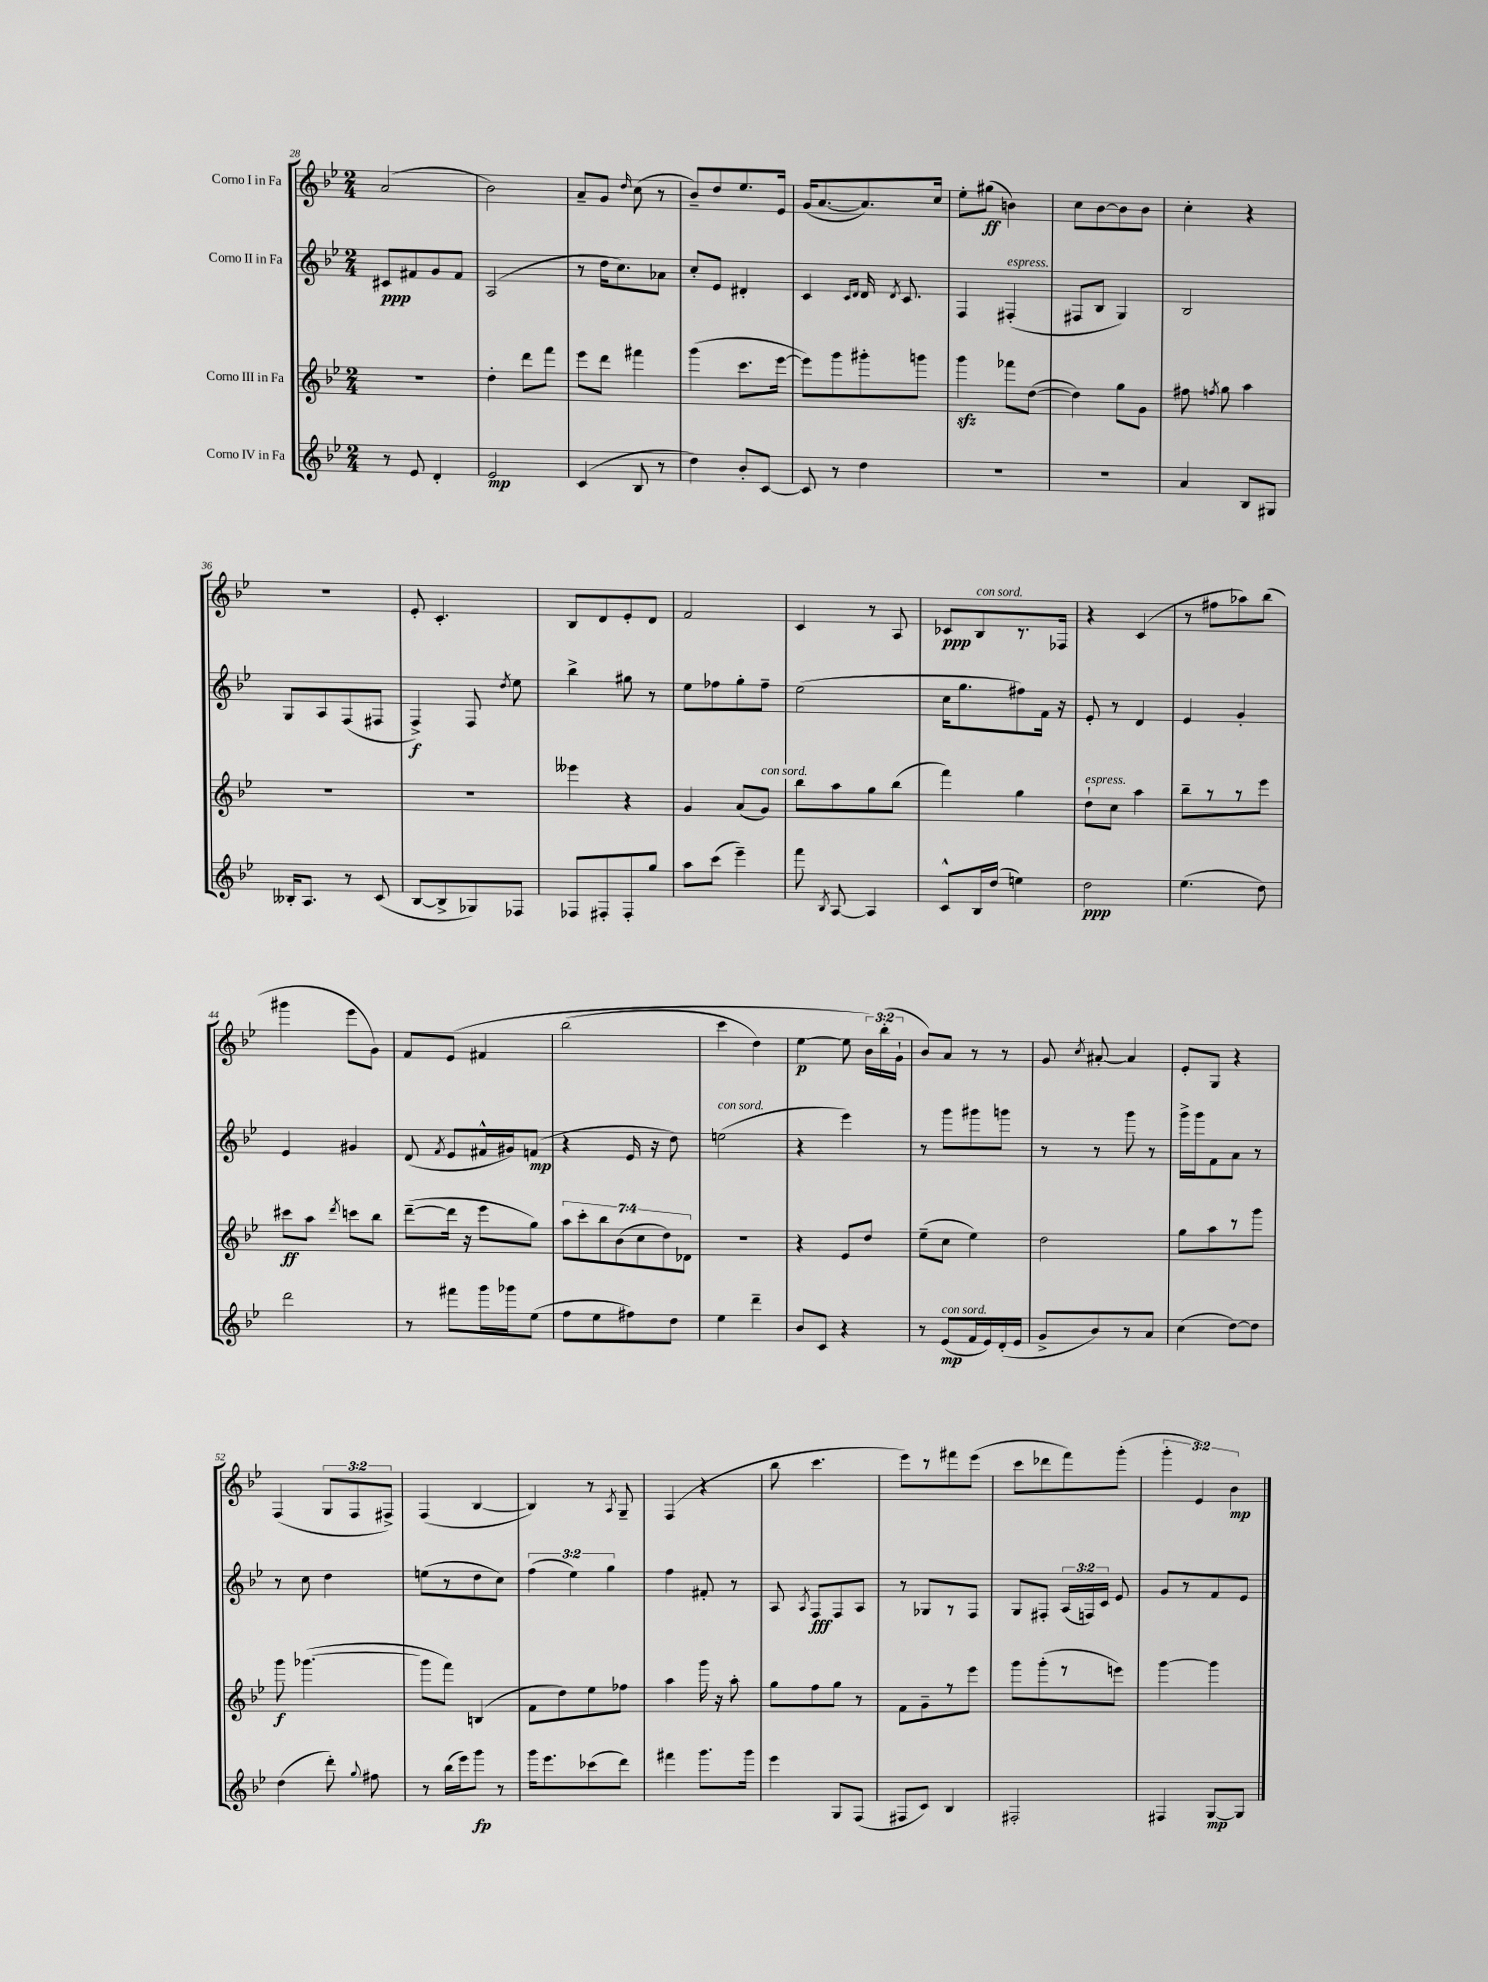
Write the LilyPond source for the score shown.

<<
\new StaffGroup <<
\new Staff = "s0" \with { instrumentName = "Corno I in Fa" } {
    \clef treble \key bes \major \numericTimeSignature \time 2/4 \override Staff.TupletNumber.text = #tuplet-number::calc-fraction-text
    \autoBeamOff a'2( |
    bes'2) |
    a'8[-- g'8] \grace { d''16 } c''8( r8 |
    bes'8[--) d''8 ees''8. ees'16] |
    g'16[( a'8.~ a'8.) c''16] |
    ees''8[-. gis''8]\ff( b'4) |
    c''8[ bes'8~ bes'8 bes'8] |
    c''4-. r4 |
    r2 |
    ees'8-. c'4.-. |
    bes8[ d'8 ees'8-. d'8] |
    f'2 |
    c'4 r8 a8 |
    ces'8[\ppp bes8^\markup { \italic "con sord." } r8. fes16] |
    r4 c'4( |
    r8 fis''8[ aes''8) bes''8]( |
    gis'''4 ees'''8[ g'8]) |
    f'8[ ees'8]\( fis'4 |
    bes''2( |
    c'''4 d''4) |
    ees''4~\p ees''8 \tuplet 3/2 { bes'16[\) bes''16-.( g'16]-! } |
    bes'8[) a'8] r8 r8 |
    g'8 \acciaccatura { c''8 } ais'8~-. ais'4 |
    ees'8[-. g8] r4 |
    f4( \tuplet 3/2 { g8[ f8 fis8]->) } |
    f4( bes4~ |
    bes4) r8 \acciaccatura { a8 } g8-- |
    f4( r4 |
    bes''8 c'''4. |
    ees'''8[) r8 fis'''8 ees'''8]( |
    c'''8[ des'''8 f'''8) g'''8]-.( |
    \tuplet 3/2 { g'''4-. ees'4) bes'4\mp } \bar "|." |
}
\new Staff = "s1" \with { instrumentName = "Corno II in Fa" } {
    \clef treble \key bes \major \numericTimeSignature \time 2/4 \override Staff.TupletNumber.text = #tuplet-number::calc-fraction-text
    \autoBeamOff cis'8[\ppp fis'8 g'8 fis'8] |
    a2( |
    r8 d''16[ c''8.) aes'8] |
    c''8[-. ees'8] dis'4-. |
    c'4 \grace { c'16[ d'16] } d'16 \acciaccatura { d'8 } c'8. |
    f4 fis4-.^\markup { \italic "espress." }( |
    fis8[ bes8] g4) |
    bes2 |
    g8[ a8 f8( fis8] |
    f4->\f) f8 \acciaccatura { d''8 } ees''8 |
    bes''4-> gis''8 r8 |
    ees''8[ fes''8 g''8-. fes''8]-- |
    ees''2( |
    c''16[ g''8. fis''8) f'16] r16 |
    ees'8-. r8 d'4 |
    ees'4 g'4-. |
    ees'4 gis'4 |
    d'8( \acciaccatura { f'8 } ees'8[ fis'16-^ gis'16) f'8]\mp( |
    r4 ees'16 r16 d''8) |
    e''2^\markup { \italic "con sord." }( |
    r4 ees'''4) |
    r8 g'''8[ gis'''8 g'''8] |
    r8 r8 g'''8 r8 |
    g'''16[-> g'''16 f'8 a'8] r8 |
    r8 c''8 d''4 |
    e''8[( r8 d''8 c''8]) |
    \tuplet 3/2 { f''4( ees''4) g''4 } |
    f''4 fis'8-. r8 |
    a8 \acciaccatura { a8 } f8[\fff f8 a8] |
    r8 ges8[ r8 f8] |
    g8[ fis8]-. \tuplet 3/2 { a16[( f16) c'16] } ees'8 |
    g'8[ r8 f'8 ees'8] \bar "|." |
}
\new Staff = "s2" \with { instrumentName = "Corno III in Fa" } {
    \clef treble \key bes \major \numericTimeSignature \time 2/4 \override Staff.TupletNumber.text = #tuplet-number::calc-fraction-text
    \autoBeamOff R2 |
    d''4-. d'''8[ f'''8] |
    ees'''8[ d'''8] fis'''4 |
    g'''4( c'''8.[ ees'''16]~ |
    ees'''8[) g'''8 gis'''8-. g'''8] |
    g'''4\sfz fes'''8[ d''8]~( |
    d''4) g''8[ g'8] |
    fis''8 \acciaccatura { f''8 } g''8 a''4 |
    R2 |
    R2 |
    eeses'''4 r4 |
    g'4 a'8[( g'8]^\markup { \italic "con sord." }) |
    bes''8[ a''8 g''8 bes''8]( |
    f'''4) g''4 |
    d''8[-!^\markup { \italic "espress." } c''8] a''4 |
    bes''8[-- r8 r8 ees'''8] |
    cis'''8[\ff a''8] \acciaccatura { d'''8 } c'''8[ bes''8] |
    d'''8[~--( d'''16] r16 ees'''8[ g''8]) |
    \tuplet 7/4 { a''8[ c'''8-. bes''8 bes'8( c''8 d''8) des'8] } |
    r2 |
    r4 ees'8[ d''8] |
    ees''8[--( c''8] ees''4) |
    d''2 |
    g''8[ a''8 r8 g'''8] |
    g'''8\f ges'''4.~( |
    ges'''8[ f'''8]) b4( |
    f'8[ d''8) ees''8 fes''8] |
    a''4 g'''16 r16 a''8-. |
    g''8[ f''8 g''8] r8 |
    f'8[ g'8-- r8 ees'''8] |
    g'''8[ g'''8-.( r8 e'''8]) |
    g'''4~ g'''4 \bar "|." |
}
\new Staff = "s3" \with { instrumentName = "Corno IV in Fa" } {
    \clef treble \key bes \major \numericTimeSignature \time 2/4
    \autoBeamOff r8 ees'8 d'4-. |
    ees'2\mp |
    c'4( bes8 r8 |
    d''4) bes'8[-. c'8]~ |
    c'8 r8 d''4 |
    R2 |
    R2 |
    a'4 bes8[ gis8] |
    beses16[-. a8.] r8 c'8( |
    bes8[~ bes8-> ges8) fes8] |
    fes8[ fis8-. fis8-. g''8] |
    a''8[ c'''8]( ees'''4--) |
    f'''8 \acciaccatura { bes8 } a8~ a4 |
    c'8[-^ bes16 d''16]( e''4) |
    d''2\ppp |
    ees''4.( d''8) |
    d'''2 |
    r8 fis'''8[ g'''16 ges'''16 ees''8]( |
    f''8[ ees''8 fis''8) d''8] |
    ees''4 d'''4-- |
    bes'8[ c'8] r4 |
    r8 ees'8[\mp^\markup { \italic "con sord." }( f'16 ees'16) d'16-.( ees'16] |
    g'8[-> bes'8) r8 a'8] |
    c''4( d''8[~) d''8] |
    d''4( d'''8-.) \appoggiatura { g''8 } fis''8 |
    r8 bes''16[( ees'''16) g'''8]\fp r8 |
    g'''16[ ees'''8. ces'''8( d'''8]) |
    fis'''4 g'''8.[ g'''16] |
    ees'''4 g8[ f8]( |
    fis8[ c'8]) bes4 |
    fis2-. |
    fis4 g8[~\mp g8] \bar "|." |
}
>>
>>
\layout { \context { \Score currentBarNumber = #28 } }
